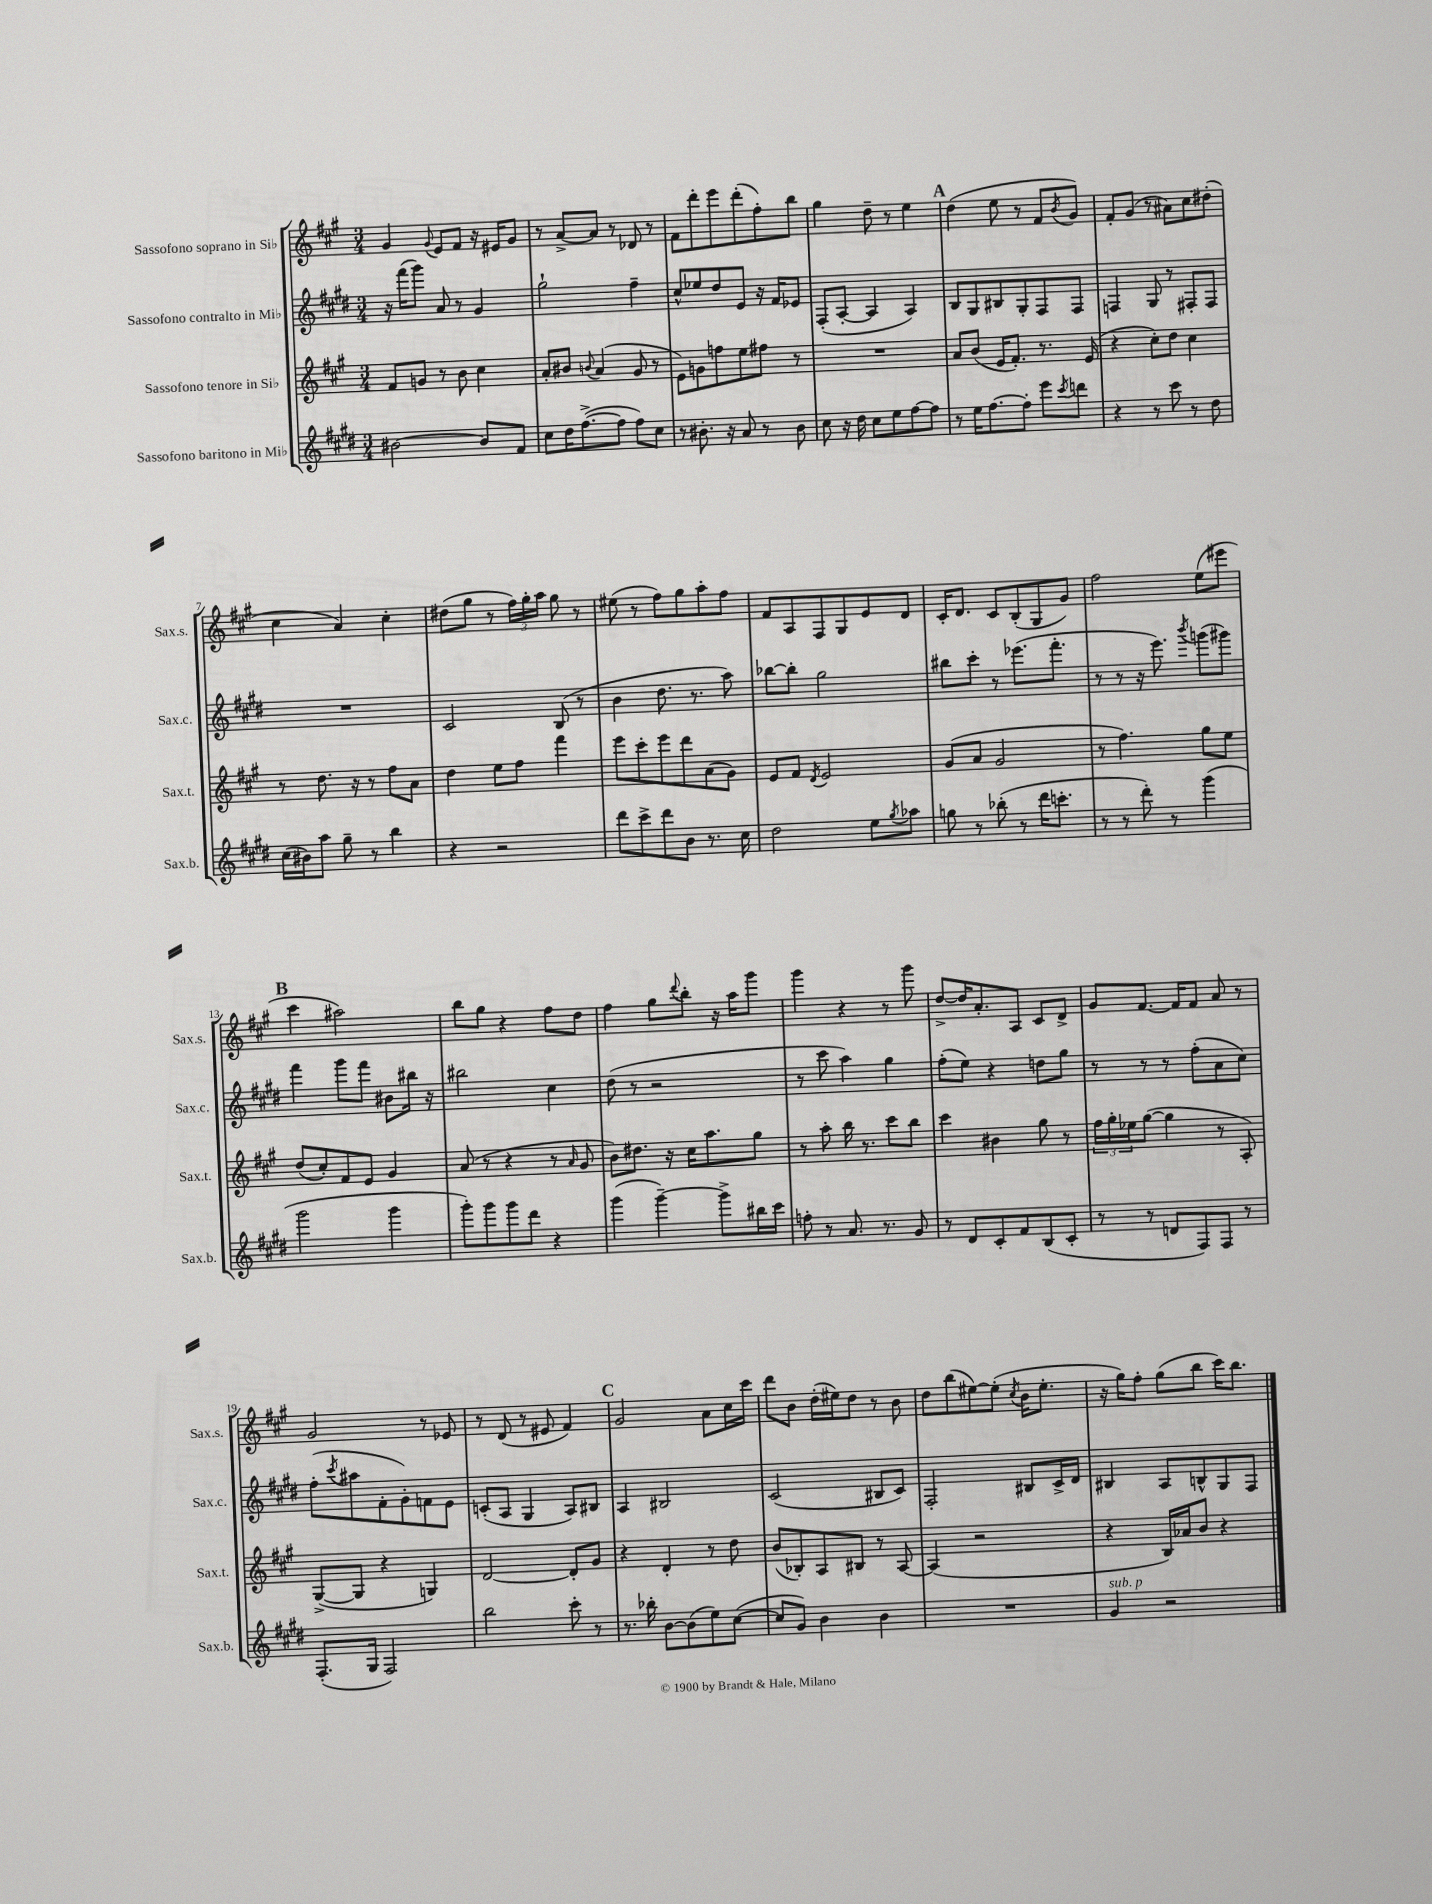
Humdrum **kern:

**kern	**kern	**kern	**kern
*part4	*part3	*part2	*part1
*staff4	*staff3	*staff2	*staff1
*I"Sassofono baritono in Mi♭	*I"Sassofono tenore in Si♭	*I"Sassofono contralto in Mi♭	*I"Sassofono soprano in Si♭
*I'Sax.b.	*I'Sax.t.	*I'Sax.c.	*I'Sax.s.
*clefG2	*clefG2	*clefG2	*clefG2
*k[f#c#g#d#]	*k[f#c#g#]	*k[f#c#g#d#]	*k[f#c#g#]
*M3/4	*M3/4	*M3/4	*M3/4
=1	=1	=1	=1
[2b#X\	8f#/L	16r	4g#/
.	.	(16fff#\KL	.
.	8gn/J	8ggg#\J)	.
.	.	.	8qqg#/
.	8r	8a/	8e/L
.	8b\	8r	8f#/J
8b#/L]	4cc#\	4g#/	16r
.	.	.	16e#X/KL
8f#/J	.	.	8g#/J
=2	=2	=2	=2
8cc#\L	8a'/L	2gg#`\	8r
16dd#\K	8b#X/J	.	[8a^/L
([8.ff#^\	.	.	.
.	8qqbn/	.	.
.	(4a/	.	8a/J]
8ff#\J]	.	.	8r
8ff#\L)	8g#/	4ff#~\	8d-X/
8cc#\J	8r	.	8r
=3	=3	=3	=3
8r	8e\L)	8cc#^^/L	8f#\L
8.b#X'\	8gn\	8ee-X/	8ddd'\
.	8ffn\	8dd#/	8eee\
16r	.	.	.
8a/	8ee\	8e/J	(8ddd'\
8r	8ff#X\J	16r	8ff#'\)
.	.	16f#/KL	.
8b#\	8r	8e-X/J	8bb\J
=4	=4	=4	=4
8cc#\	2.r	(8F#'/L	4gg#\
16r	.	[8A'/J	.
16dd#\	.	.	.
8cc#\L	.	4A/]	8dd~\
8ee\	.	.	8r
[8ff#\	.	4A/)	4ee\
8ff#\J]	.	.	.
!!LO:REH:place=s1:t=A
=5	=5	=5	=5
8r	8a/L	8B/L	(4dd\
16ee\KL	(8b/J	8G#/	.
[8.ff#\	.	.	.
.	16e/KL	8B#X/	8ee\
.	8.f#'/J)	.	.
8ff#'\J]	.	8G#'/	8r
8eee\L	8.r	8F#/	8f#/L
8qccc#/	.	.	8qb/
8dddn\J	.	8F#/J	8g#/J)
.	(16e/	.	.
=6	=6	=6	=6
4r	4r	4Fn/	8f#'/L
.	.	.	(8g#/J
8r	8cc#'\L)	8G#/	8r
8ccc#\	8dd\J	8r	8a#X\L)
8r	4cc#\	8F#X'/L	8cc#\
8dd#\	.	8F#/J	(8dd#X'\J
!!LO:LB:g=z
=7	=7	=7	=7
(16cc#\LL	8r	2.r	4cc#\
16b#X\J)	.	.	.
8aa\J	8.dd\	.	.
8gg#~\	.	.	4a/)
.	16r	.	.
8r	8r	.	.
4bb\	8ff#\L	.	4cc#'\
.	8a\J	.	.
=8	=8	=8	=8
4r	4dd\	2c#/	(8dd#X\L
.	.	.	8gg#\J
2r	8ee\L	.	8r
.	8ff#\J	.	24ff#\LL)
.	.	.	24gg#'\
.	.	.	24aa\JJ
.	4fff#\	(8B/	8gg#\
.	.	8r	8r
=9	=9	=9	=9
8ddd#\L	8eee\L	4b\	(8ee#X\
8ccc#^\	8ccc#'\	.	8r
8ddd#\	8eee\	8.dd#\	8ff#\L)
8b\J	8ddd\	.	8gg#\
.	.	8.r	.
8.r	(8a\	.	8aa'\
.	8g#\J)	8aa\)	8ff#\J
16cc#\	.	.	.
=10	=10	=10	=10
2dd#\	8e/L	[8bb-X\L	8f#/L
.	8f#/J	8bb-'\J]	8A/
.	8qd/	.	.
.	2e/	2gg#\	8F#/
.	.	.	8G#/
8ee\L	.	.	8e/
8qgg#/	.	.	.
8aa-X\J	.	.	8d/J
=11	=11	=11	=11
8ggn\	(8g#/L	8bb#X\L	16c#'/KL
.	.	.	8.d/J
8r	8a/J	8ccc#'\J	.
(8bb-X'\	2g#/	8r	8c#/L
8r	.	(8.eee-X\L	(8B'/
16ddd#\KL	.	.	8G#/
8.cccn'\J	.	8.fff#'\J	.
.	.	.	8g#/J)
=12	=12	=12	=12
8r	8r	8r	2ff#\
8r	4.ff#\)	8r	.
8ddd#'\)	.	16r	.
.	.	8.eee\)	.
8r	.	.	.
.	.	8qbbb/	.
(4ggg#\	8gg#\L	(8gggn\L	(8ee\L
.	8ee\J	8ggg#X\J)	8eee#X\J
!!LO:LB:g=z
!!LO:REH:place=s1:t=B
=13	=13	=13	=13
2ggg#\	(8dd/L	4fff#\	4ccc#\
.	8cc#'/)	.	.
.	8f#/	8ggg#\L	2aa#X\)
.	8e/J	8fff#\J	.
4ggg#\	4g#/	8b#X\L	.
.	.	16bb#X\Jk	.
.	.	16r	.
=14	=14	=14	=14
8ggg#'\L)	(8a/	2bb#X\	8bb\L
8ggg#\	8r	.	8gg#\J
8ggg#\	4r	.	4r
8ddd#\J	.	.	.
4r	8r	4cc#\	8ff#\L
.	16qqa/	.	.
.	8g#/	.	8dd\J
=15	=15	=15	=15
(4ggg#\	8b\L)	(8dd#\	4ff#\
.	8.dd#X\J	8r	.
[4ggg#~\)	.	2r	8gg#\L
.	16r	.	.
.	.	.	8qqddd/
.	16cc#\KL	.	8bb'\J
.	8.aa\	.	.
8ggg#^\L]	.	.	16r
.	.	.	16aa\KL
16bb#X\L	8gg#\J	.	8ggg#\J
16ccc#\JJ	.	.	.
=16	=16	=16	=16
8ffn'\	8r	8r	4ggg#\
8r	8aa'\	8ccc#\	.
8.a/	16bb\	4aa\)	4r
.	8.r	.	.
8.r	.	.	.
.	8ccc#\L	4gg#\	8r
8g#/	8bb\J	.	8ggg#\
=17	=17	=17	=17
8r	4ccc#\	(8ff#'\L	[8dd^/L
8d#/L	.	8ee\J)	16dd/K]
.	.	.	8.a'/
8c#'/	4b#X\	4r	.
8f#/	.	.	8A/J
(8B/	8gg#\	8ddn\L	8c#/L
8c#'/J	8r	8gg#\J	8d^/J
=18	=18	=18	=18
8r	24ff#\LL	8r	8g#/L
.	24gg#'\	.	.
.	24ee-X\J	.	.
8r	([8gg#\J	8r	[8.f#/J
8dn/L	4gg#\]	8r	.
.	.	.	16f#/KL]
8F#/)	.	(8ff#'\L	8f#/J
8F#/J	8r	8a\	8a/
8r	8A'/)	8cc#\J)	8r
!!LO:LB:g=z
=19	=19	=19	=19
(8.F#'/L	([8G#^/L	(8ff#'\L	2g#/
.	.	8qccc#/	.
.	8G#/J]	8aa#X\	.
16G#/Jk	.	.	.
2F#/)	4r	8f#'\	.
.	.	8g#'\)	.
.	4Gn/)	8fn\	8r
.	.	8e\J	8e-X/
=20	=20	=20	=20
2bb\	[2d/	(8cn'/L	8r
.	.	8A/J	(8d/
.	.	4G#/	8r
.	.	.	8e#X/
8ccc#'\	8d'/L]	8A/L)	4f#/)
8r	8g#/J	8B#X/J	.
!!LO:REH:place=s1:t=C
=21	=21	=21	=21
8.r	4r	4A/	2g#/
16bb-X'\	.	.	.
[8b\L	4d'/	2B#X/	.
(8b\]	.	.	.
8ee\)	8r	.	8a\L
([8cc#\J	8dd\	.	16cc#\L
.	.	.	16ccc#\JJ
=22	=22	=22	=22
8cc#/L]	(8b/L	(2c#/	8ddd\L
8g#/J)	8B-X'/)	.	8b\J
4b\	8A/	.	(16dd'\LL
.	.	.	16ee#X\J)
.	8B#X/J	.	8dd\J
4b\	8r	8B#X/L	8r
.	[8A/	8c#/J)	8b\
=23	=23	=23	=23
2.r	(4A/]	2F#'/	8dd\L
.	.	.	(8bb\
.	2r	.	[8ee#X\)
.	.	.	(8ee#'\J]
.	.	.	8qcc#/
.	.	8B#X/L	16b\KL
.	.	.	8.ee#'\J
.	.	16c#^/L	.
.	.	16d#/JJ	.
=24	=24	=24	=24
!LO:TX:a:i:t=sub. p	!	!	!
4g#/	4r	4B#X/	16r
.	.	.	16gg#\KL)
.	.	.	8ff#'\J
2r	16B/LL)	8A/L	(8gg#\L
.	16a-X/J	.	.
.	8b/J	8Bn^^/	8bb\J
.	4r	8G#/	16ccc#\KL)
.	.	.	8.bb\J
.	.	8F#/J	.
==	==	==	==
*-	*-	*-	*-
